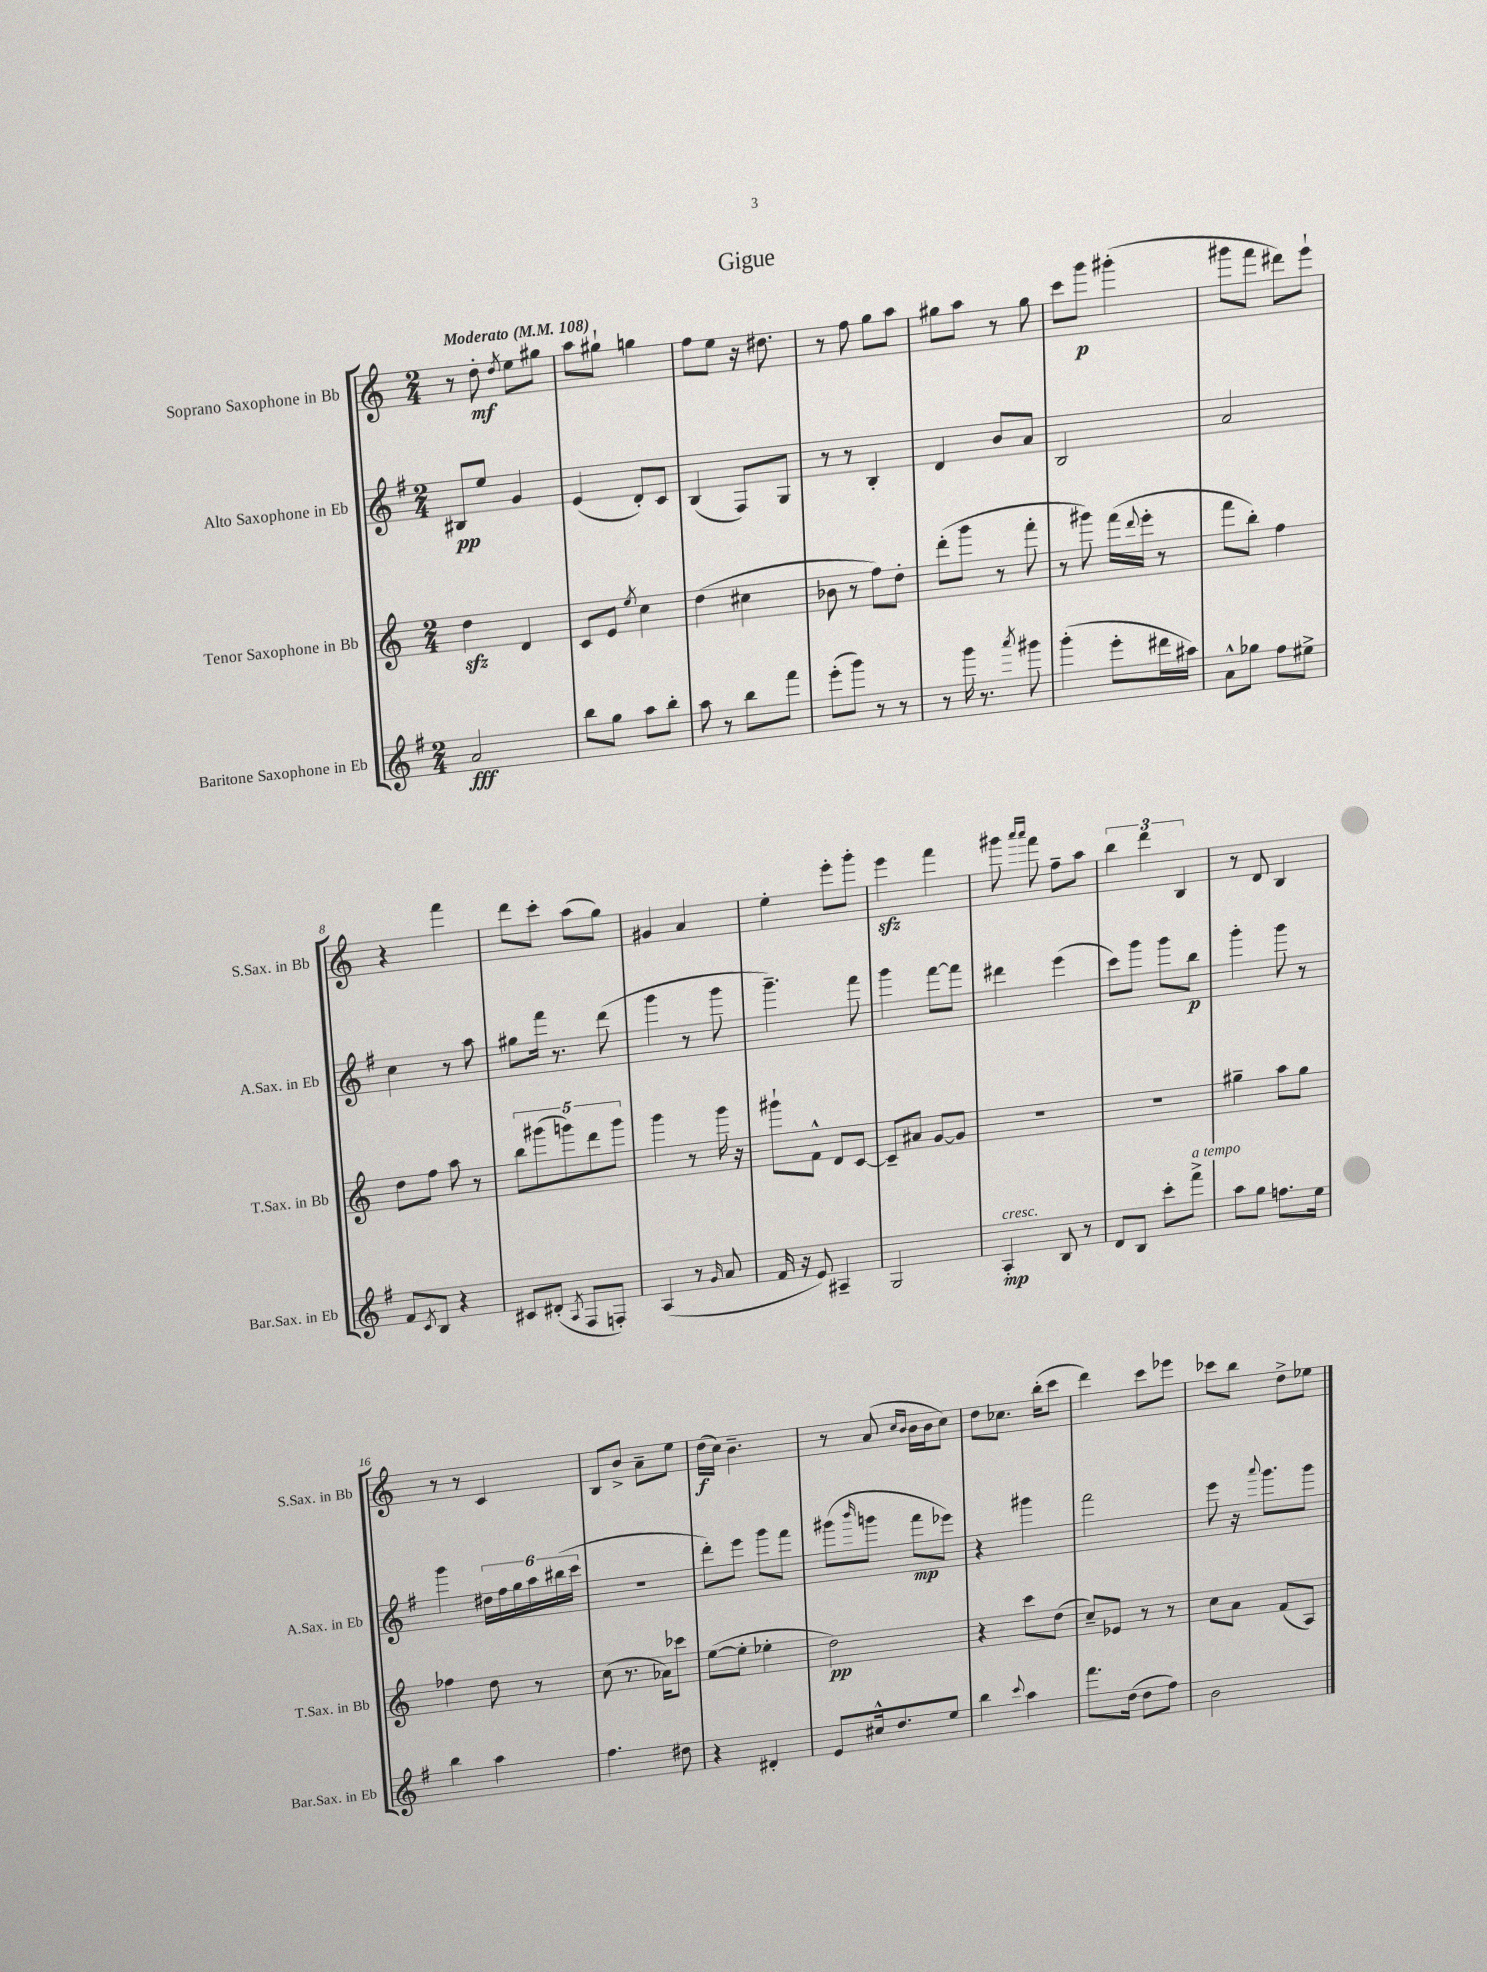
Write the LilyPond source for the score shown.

\header { title = "Gigue" }
<<
\new StaffGroup <<
\new Staff = "s0" \with { instrumentName = "Soprano Saxophone in Bb" shortInstrumentName = "S.Sax. in Bb" } {
    \clef treble \key c \major \numericTimeSignature \time 2/4 \tempo "Moderato" 4 = 108
    r8 d''8-.\mf \acciaccatura { d''8 } e''8 gis''8 |
    a''8 gis''8-! g''4 |
    f''8 e''8 r16 dis''8. |
    r8 f''8 g''8 a''8 |
    gis''8 a''8 r8 gis''8 |
    c'''8 g'''8\p gis'''4-.( |
    gis'''8 f'''8 dis'''8) e'''8-! |
    r4 f'''4 |
    d'''8 c'''8-. a''8( g''8) |
    gis'4 a'4 |
    e''4-. e'''8-. g'''8-. |
    e'''4\sfz f'''4 |
    gis'''8 \grace { a'''16 a'''16 } f'''8 f''8-- a''8 |
    \tuplet 3/2 { b''4 d'''4 b4 } |
    r8 d'8 b4 |
    r8 r8 c'4 |
    b8 b'8-> a'8-- e''8 |
    d''16\f( c''16) b'4.-- |
    r8 a'8( \grace { c''16 b'16 } b'16 b'16 c''8) |
    d''8 ces''8. b''16-.( c'''8 |
    d'''4) c'''8 ees'''8 |
    ces'''8 b''8 d''8-> ees''8 \bar "|." |
}
\new Staff = "s1" \with { instrumentName = "Alto Saxophone in Eb" shortInstrumentName = "A.Sax. in Eb" } {
    \clef treble \key g \major \numericTimeSignature \time 2/4
    bis8\pp e''8 g'4 |
    e'4( d'8-.) c'8 |
    b4( fis8) g8 |
    r8 r8 b4-. |
    d'4 b'8 a'8 |
    b2 |
    a'2 |
    c''4 r8 a''8 |
    gis''8 fis'''16 r8. d'''8( |
    g'''4 r8 g'''8 |
    g'''4.--) fis'''8 |
    g'''4 fis'''8~ fis'''8 |
    dis'''4 e'''4( |
    c'''8) g'''8 g'''8 b''8\p |
    g'''4-. g'''8 r8 |
    g'''4 \tuplet 6/4 { dis''16 fis''16 g''16 a''16 bis''16( c'''16 } |
    R2 |
    d'''8-.) e'''8 g'''8 fis'''8 |
    gis'''8( \grace { b'''16 } g'''8 fis'''8\mp ees'''8) |
    r4 gis'''4 |
    fis'''2 |
    e'''8 r16 \appoggiatura { a'''8 } g'''8. g'''8 \bar "|." |
}
\new Staff = "s2" \with { instrumentName = "Tenor Saxophone in Bb" shortInstrumentName = "T.Sax. in Bb" } {
    \clef treble \key c \major \numericTimeSignature \time 2/4
    d''4\sfz d'4 |
    c'8 e'8 \acciaccatura { e''8 } c''4 |
    d''4( cis''4 |
    bes'8 r8 f''8) d''8-. |
    d'''8-.( g'''8 r8 f'''8-. |
    r8 gis'''8) f'''16( \appoggiatura { d'''8 } e'''16-. r8 |
    f'''8 b''8-.) f''4 |
    d''8 f''8 a''8 r8 |
    \tuplet 5/4 { b''8 gis'''8( g'''8) d'''8 g'''8 } |
    g'''4 r8 g'''16 r16 |
    gis'''8-! f'8-^ d'8 c'8~ |
    c'8-- ais'8 g'8~ g'8 |
    R2 |
    R2 |
    gis''4-- a''8 gis''8 |
    fes''4 d''8 r8 |
    c''8( r8. aes'16) ces'''8 |
    e''8~( e''8-. ees''4-. |
    d''2\pp) |
    r4 c'''8 d''8( |
    c''8--) ees'8 r8 r8 |
    c''8 a'8 f'8( a8) \bar "|." |
}
\new Staff = "s3" \with { instrumentName = "Baritone Saxophone in Eb" shortInstrumentName = "Bar.Sax. in Eb" } {
    \clef treble \key g \major \numericTimeSignature \time 2/4
    a'2\fff |
    b''8 g''8 a''8 b''8-. |
    a''8 r8 b''8 fis'''8 |
    e'''8-.( g'''8) r8 r8 |
    r8 g'''16 r8. \acciaccatura { a'''8 } gis'''8 |
    g'''4-.( e'''8-. dis'''16 ais''16) |
    a'8-^ ges''8 fis''8 eis''8-> |
    fis'8 \acciaccatura { c'8 } b8 r4 |
    cis'8 dis'8-.( \acciaccatura { a8 } fis8 f8-.) |
    a4( r8 \grace { g'16 } a'8 |
    fis'16 r16 e'8) ais4-- |
    g2 |
    a4-.\mp^\markup { \italic "cresc." } b8 r8 |
    d'8 b8 c'''8-. fis'''8->^\markup { \italic "a tempo" } |
    a''8 g''8 f''8. e''16 |
    b''4 a''4 |
    fis''4. dis''8 |
    r4 dis'4-. |
    e'8 cis''16-^ d''8. e''8 |
    b''4 \appoggiatura { c'''8 } a''4 |
    fis'''8. d''16( d''8 fis''8) |
    b'2 \bar "|." |
}
>>
>>
